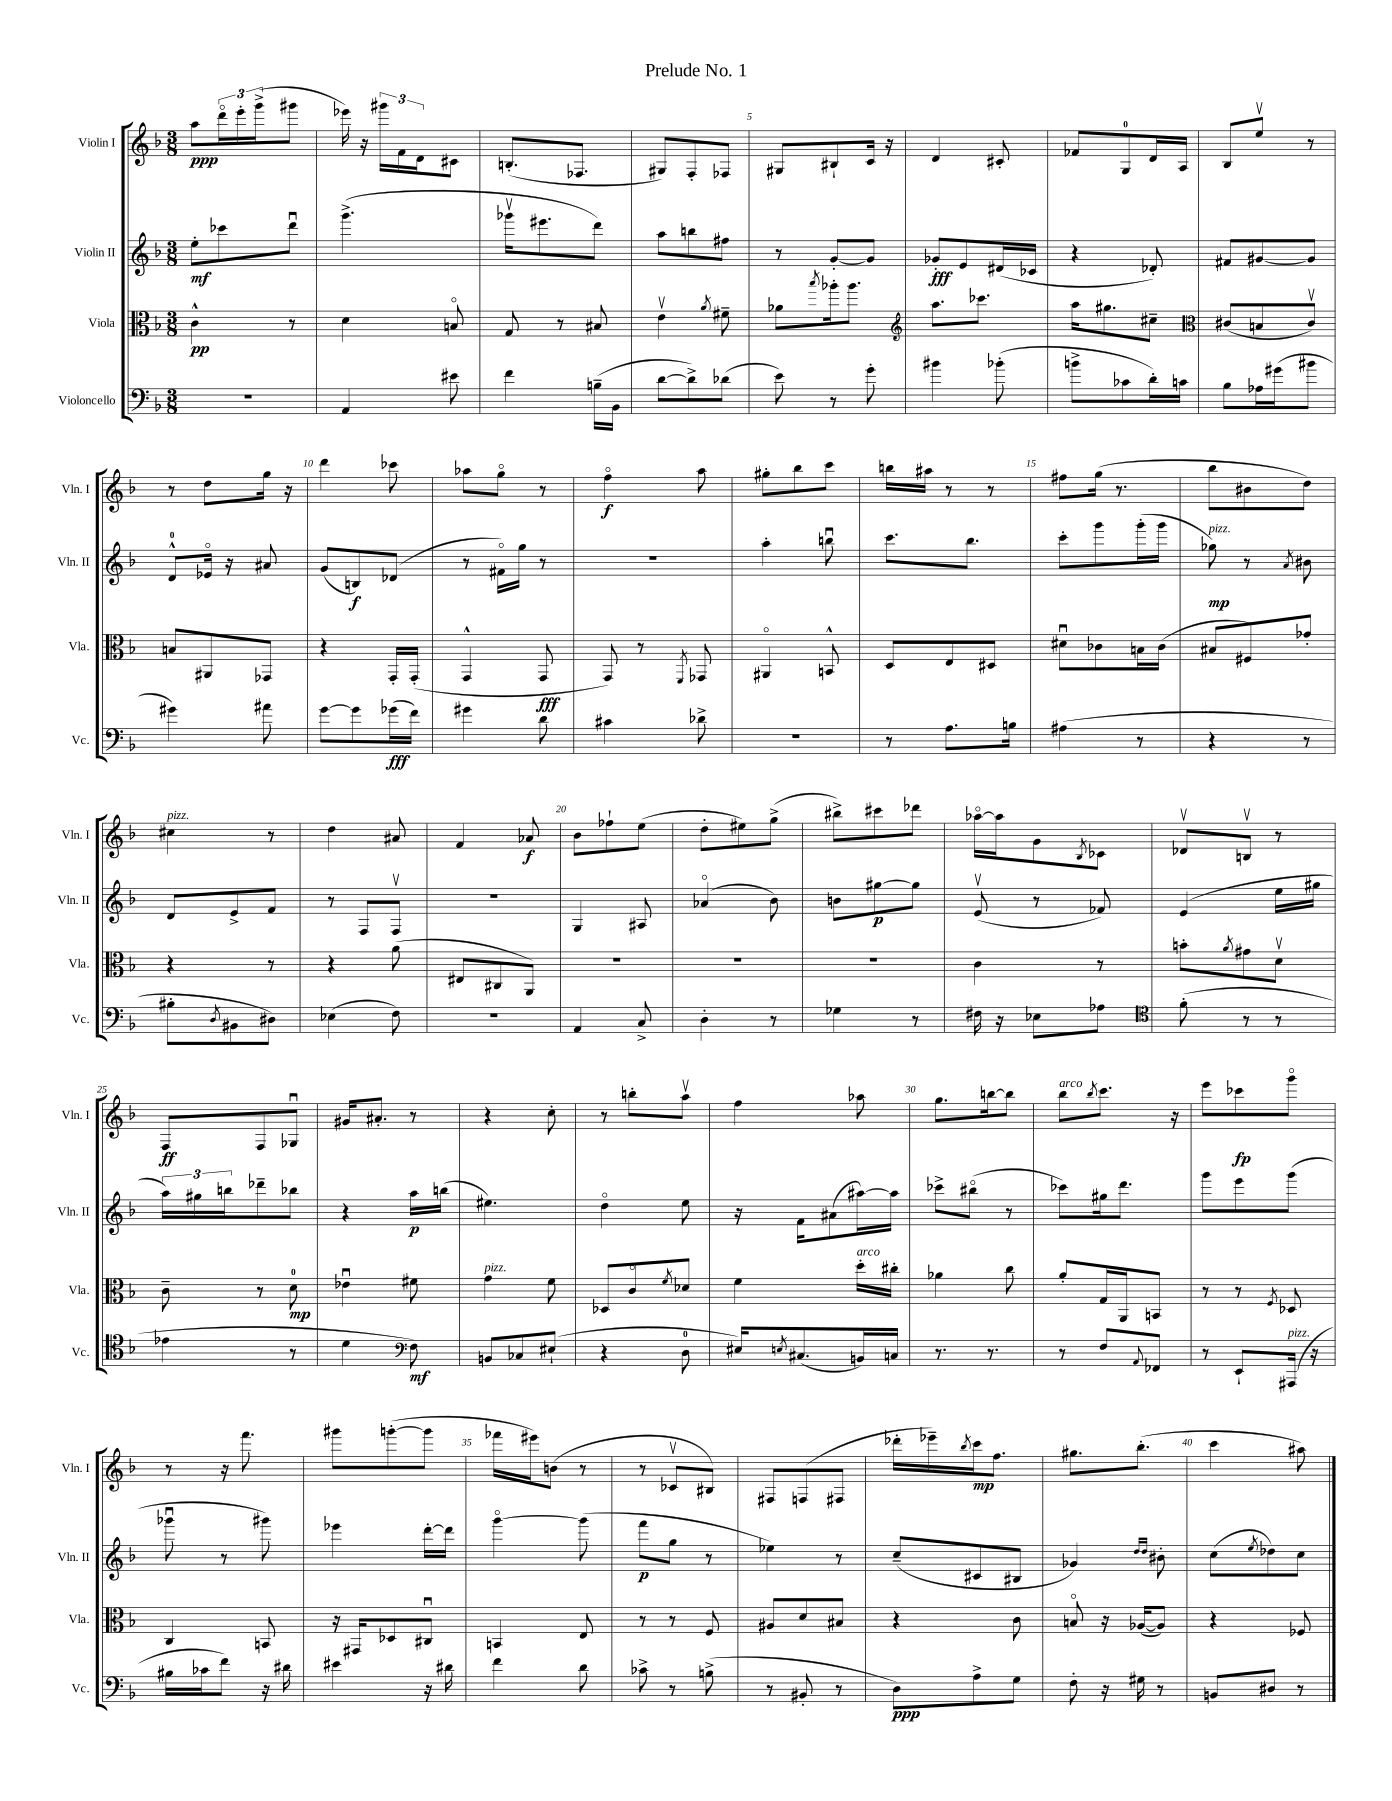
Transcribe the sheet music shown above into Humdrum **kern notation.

**kern	**kern	**kern	**kern
*staff4	*staff3	*staff2	*staff1
*clefF4	*clefC3	*clefG2	*clefG2
*k[b-]	*k[b-]	*k[b-]	*k[b-]
*M3/8	*M3/8	*M3/8	*M3/8
4.r	4c^^	8ee'	8aa
.	.	8ccc-	24dddo
.	.	.	24eee'
.	.	.	(24ggg^
.	8r	8dddu	8ggg#
=	=	=	=
4AA	4d	(4.ggg^	16eee-)
.	.	.	16r
.	.	.	24ggg#
.	.	.	24f
.	.	.	24d
8e#	8Bo	.	8c#
=	=	=	=
4f	8G	16ggg-v	(8.B'
.	.	8.eee#	.
.	8r	.	.
.	.	.	8.F-
(16B~	8B#	8ddd)	.
16BB-	.	.	.
=	=	=	=
[8d	4ev	8aa	8G#)
8d^])	.	8bb	8F'
.	8qa	.	.
(8d-	8f#~	8ff#	8F-
=	=	=	=
8e)	8a-	8r	8G#
.	8qbb-	.	.
8r	16aa-'	[8g'	8B#`
.	8.aa-	.	.
8g'	.	8g]	16c
.	.	.	16r
=	=	=	=
*	*clefG2	*	*
4b#	8.aa	8g-'	4d
.	.	8e	.
.	8.ccc-	.	.
(8b-'	.	(16d#	8c#'
.	.	16c-	.
=	=	=	=
8b^	16aa	4r	8f-
.	8.gg#	.	.
8c-	.	.	8G
16d')	8cc#~	8d-')	16d
16c	.	.	16A
=	=	=	=
*	*clefC3	*	*
8B-	(8c#	8f#	8B-
16A-	8B	[8g#	8eev
(16g#	.	.	.
8b#	8c#v)	8g#]	8r
=	=	=	=
4g#)	8B	8d^^	8r
.	8AA#	16e-o	8dd
.	.	16r	.
8a#	8GG-	8a#	16gg
.	.	.	16r
=	=	=	=
[8g	4r	(8g	4ddd
8g]	.	8B)	.
(16g-	16GG'	(8d-	8ccc-
16f)	(16GG'	.	.
=	=	=	=
4g#	4GG^^	8r	8aa-
.	.	16f#o)	8ggo
.	.	16gg	.
8d	8GG	8r	8r
=	=	=	=
4c#	8GG)	4.r	4ffo
.	8r	.	.
.	8qFF	.	.
8d-^	8GG-	.	8aa
=	=	=	=
4.r	4AA#o	4aa'	8gg#'
.	.	.	8bb-
.	8BB^^	8bbu	8ccc
=	=	=	=
8r	8D	8.ccc	16bb
.	.	.	16aa#
8.A	8E	.	8r
.	.	8.bb-	.
.	8D#	.	8r
16B	.	.	.
=	=	=	=
(4A#	8d#u	8ccc'	8ff#
.	8c-	8ggg	(16gg
.	.	.	8.r
8r	16B	(16ggg'	.
.	(16c-	16ggg	.
=	=	=	=
4r	8B#	8gg-)	8bb-
.	8F#)	8r	8b#
.	.	8qa	.
8r	8g-'	8b#	8dd)
=	=	=	=
8B#'	4r	8d	4cc#
8qD	.	.	.
8BB#	.	8e^	.
8D#)	8r	8f	8r
=	=	=	=
(4E-	4r	8r	4dd
.	.	8F	.
8F)	(8a	8Fv	8a#
=	=	=	=
4.r	8E#	4.r	4f
.	8C#	.	.
.	8AA)	.	8a-
=	=	=	=
4AA	4.r	4G	8b-
.	.	.	8ff-`
8C^	.	8A#	(8ee
=	=	=	=
4D'	4.r	(4a-o	8dd'
.	.	.	8ee#)
8r	.	8b-)	(8gg^
=	=	=	=
4G-	4.r	8b	8bb#^)
.	.	[8gg#	8ccc#
8r	.	8gg#]	8ddd-
=	=	=	=
16F#	4c	(8ev	[16aa-o
16r	.	.	16aa-]
8E-	.	8r	8g
.	.	.	8qB-
8A-	8r	8f-)	8c-
=	=	=	=
*clefC4	*	*	*
(8f'	8b'	(4e	8d-v
.	8qa	.	.
8r	8g#	.	8Bv
8r	8dv	16ee	8r
.	.	16gg#	.
=	=	=	=
4e-	8c~	24aa)	8F
.	.	24gg#	.
.	.	24bb	.
.	8r	8ddd-~	8F
8r	8d	8bb-	8G-u
=	=	=	=
4d	4e-u	4r	16g#
.	.	.	8.a#'
*clefF4	*	*	*
8F)	8f#	16aa	8r
.	.	(16bb	.
=	=	=	=
8BB	4g	4.ee#)	4r
8C-	.	.	.
(8E#`	8f	.	8cc'
=	=	=	=
4r	8D-	4ddo	8r
.	8co	.	8bb'
.	8qf	.	.
8D	8d-	8ee	8aav
=	=	=	=
16E#)	4f	16r	4ff
8qE	.	.	.
(8.C#	.	16f	.
.	.	(8a#	.
16BB)	16dd'	[16aa#)	8aa-
16C	16cc#'	16aa#]	.
=	=	=	=
8.r	4a-	8ccc-^	8.gg
.	.	(8bb#o	.
8.r	.	.	[16bb
.	8cc	8r	8bb]
=	=	=	=
8r	8a'	8ccc-)	8bb-
.	.	.	8qbb-
8F	16G	16gg#	8.ccc
.	16AA	8.ddd	.
8qqAA	.	.	.
8FF-	8BB	.	.
.	.	.	16r
=	=	=	=
8r	8r	8ggg	8eee
8EE`	8r	8eee	8ccc-
.	8qF	.	.
(16AAA#	8D-	(8ggg	8gggo
16r	.	.	.
=	=	=	=
16B#	4C	8ggg-u	8r
16c-	.	.	.
8f)	.	8r	16r
.	.	.	8.fff
16r	8BB	8ggg#)	.
16d#	.	.	.
=	=	=	=
4e#	16r	4eee-	8ggg#
.	16GG#	.	.
.	8D-	.	([8ggg'
16r	8C#u	[16ddd'	8ggg]
16d#	.	16ddd]	.
=	=	=	=
4f	4BB	[4gggo	16fff-
.	.	.	16eee#)
.	.	.	(8b
8d	8E	(8ggg]	8r
=	=	=	=
8c-^	8r	8fff	8r
8r	8r	8gg	8c-v
(8B^	8F	8r	8B#)
=	=	=	=
8r	8A#	4ee-)	8F#
8BB#'	8d	.	(8F
8r	8B#	8r	8F#
=	=	=	=
8D)	4r	(8cc~	16ddd-'
.	.	.	16eee-~)
.	.	.	8qbb-
8A^	.	8c#	16ccc
.	.	.	8.ff
8G	8c	8B#	.
=	=	=	=
8F'	8Bo	4g-)	8.gg#
16r	16r	.	.
16G#	([16A-	.	(8.bb-'
.	.	16qqdd	.
.	.	16qqdd	.
8r	8A-])	8b#'	.
=	=	=	=
8BB	4r	(8cc	4ccc
.	.	8qee	.
8D#	.	8dd-)	.
8r	8F-	8cc	8aa#)
==	==	==	==
*-	*-	*-	*-
